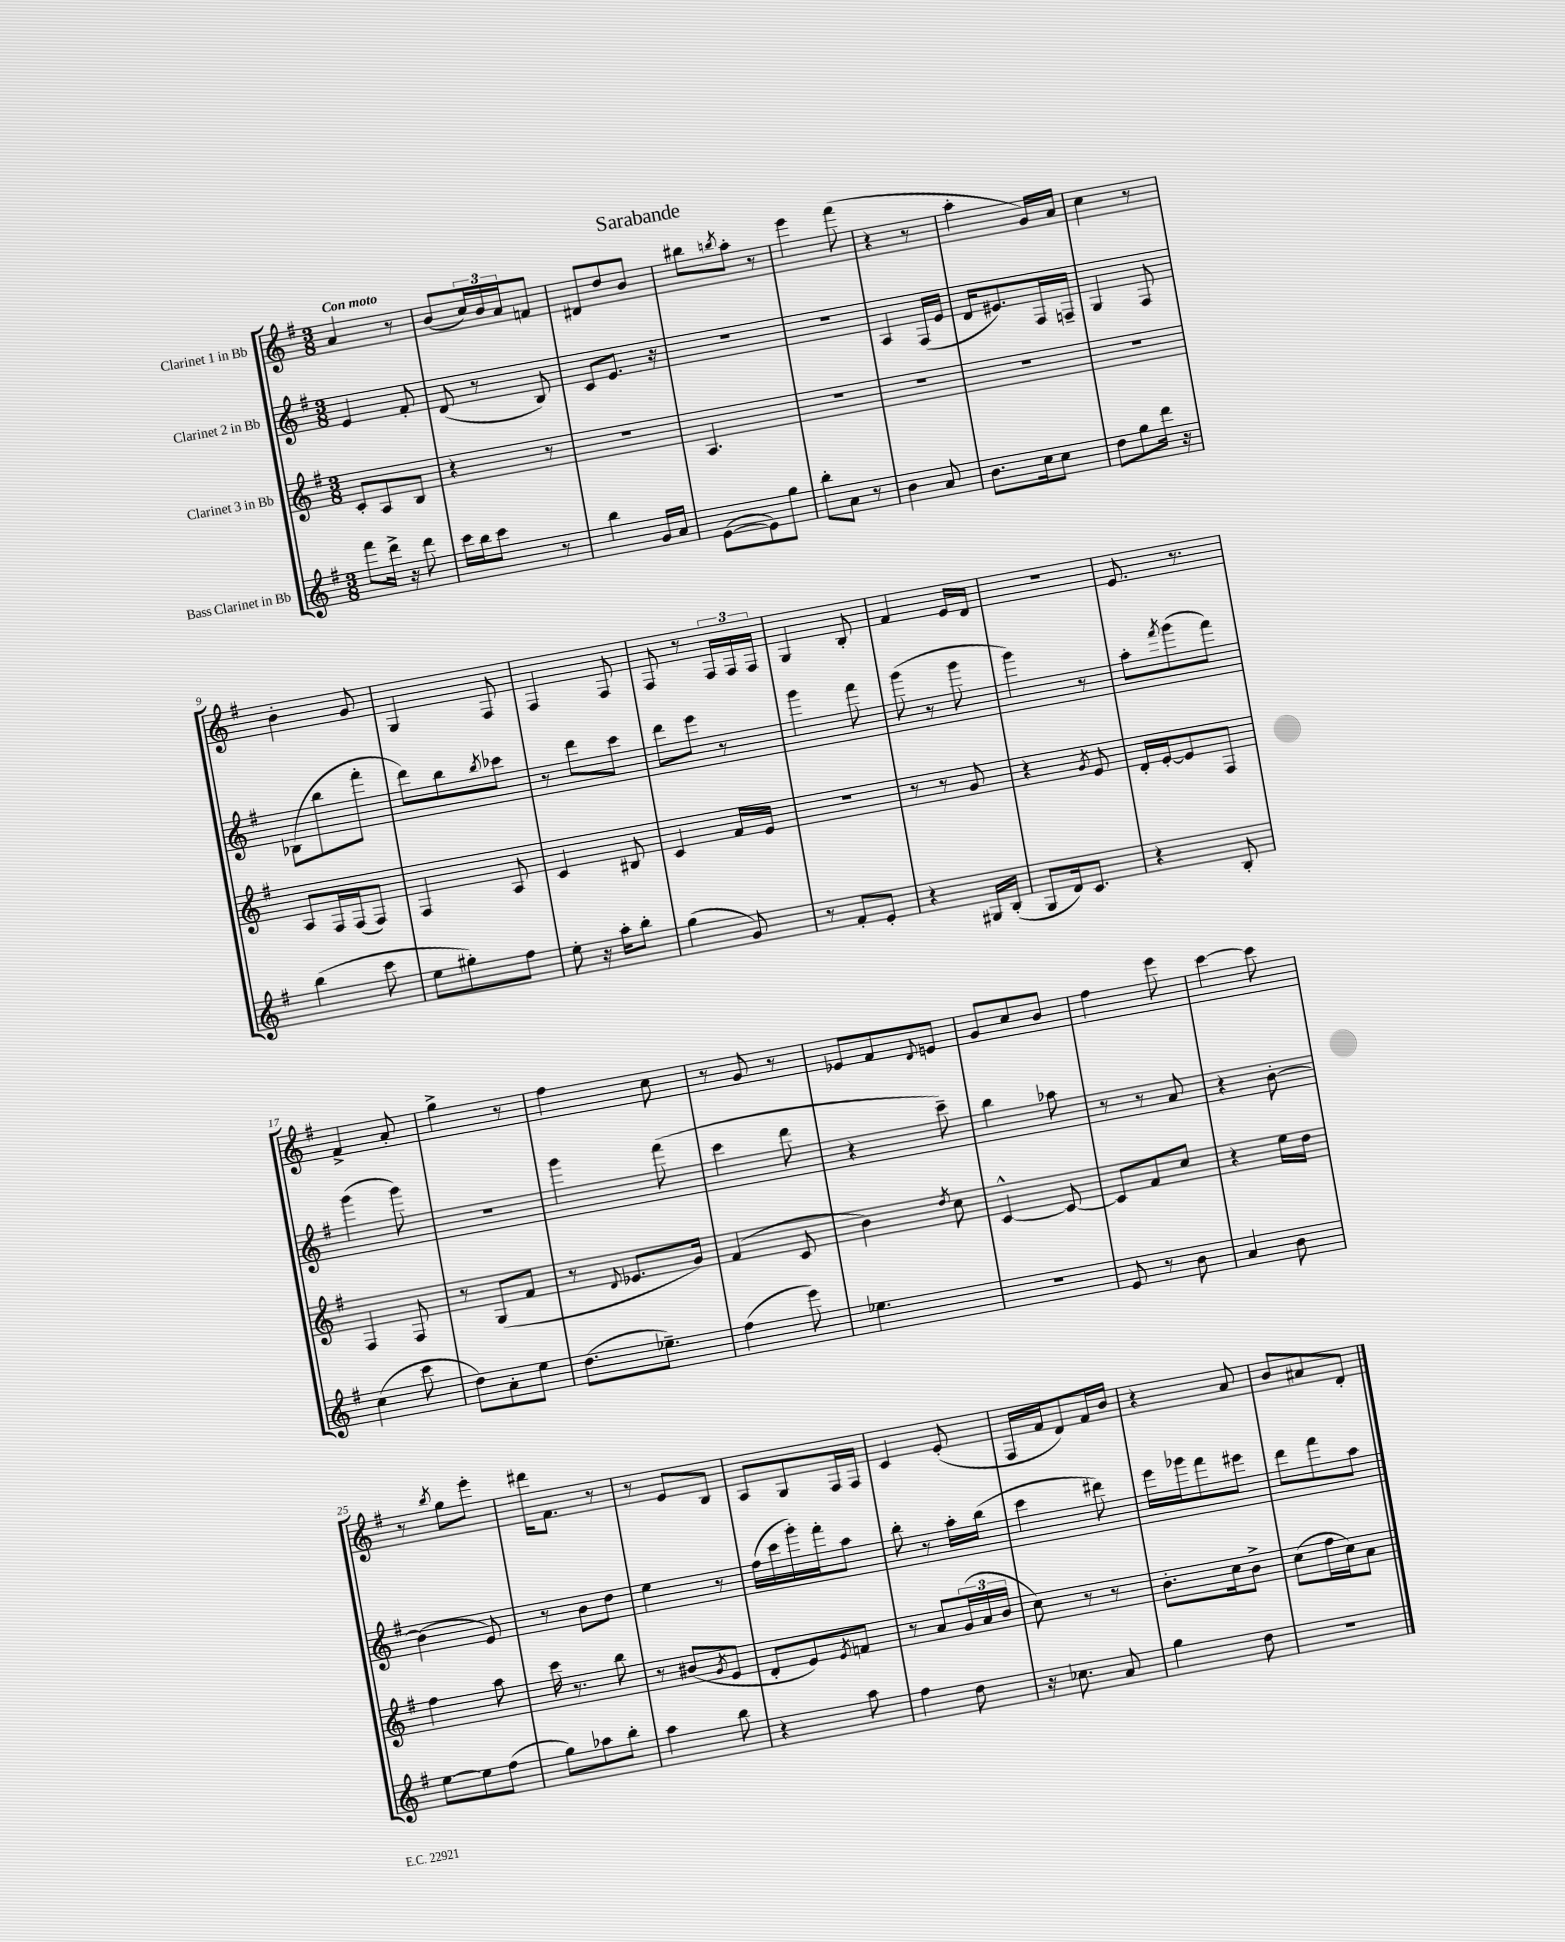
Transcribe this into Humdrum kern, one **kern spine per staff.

**kern	**kern	**kern	**kern
*part4	*part3	*part2	*part1
*staff4	*staff3	*staff2	*staff1
*I"Bass Clarinet in Bb	*I"Clarinet 3 in Bb	*I"Clarinet 2 in Bb	*I"Clarinet 1 in Bb
*clefG2	*clefG2	*clefG2	*clefG2
*k[f#]	*k[f#]	*k[f#]	*k[f#]
*M3/8	*M3/8	*M3/8	*M3/8
=1	=1	=1	=1
!	!	!	!LO:TX:a:B:t=Con moto
8fff#\L	8c'/L	4e/	4a/
16ddd^\Jk	8A/	.	.
16r	.	.	.
8ddd\	8B/J	8f#'/	8r
=2	=2	=2	=2
16ccc\LL	4r	(8d/	(8b/L
16bb\J	.	.	.
8ccc\J	.	8r	24cc/L)
.	.	.	24b/
.	.	.	24a/J
8r	8r	8B/)	8fn/J
=3	=3	=3	=3
4bb\	4.r	8c/L	8d#X/L
.	.	8.e/J	8dd/
16g/LL	.	.	8b/J
16a/JJ	.	16r	.
=4	=4	=4	=4
([8e\L	4.A/	4.r	8bb#X\L
.	.	.	8qbbn/
8e\])	.	.	8aa'\J
8gg\J	.	.	8r
=5	=5	=5	=5
8bb'\L	4.r	4.r	4eee\
8a\J	.	.	.
8r	.	.	(8fff#\
=6	=6	=6	=6
4b\	4.r	4A/	4r
8a/	.	(16F#/LL	8r
.	.	16e/JJ	.
=7	=7	=7	=7
8.b\L	4.r	16d/KL	4aa'\
.	.	8.e#X/)	.
16cc\k	.	.	.
8cc\J	.	16F#/L	16g/LL)
.	.	16Fn~/JJ	16a/JJ
=8	=8	=8	=8
8dd\L	4.r	4G/	4cc\
8gg\	.	.	.
16ddd\Jk	.	8F#/	8r
16r	.	.	.
!!LO:LB:g=z
=9	=9	=9	=9
(4bb\	8A/L	(8B-X\L	4b'\
.	16F#/L	8bb\	.
.	(16F#/J	.	.
8ccc\	8F#/J)	8fff#'\J	8g/
=10	=10	=10	=10
8ee\L	4F#/	8ddd\L)	4G/
8gg#X'\)	.	8bb\	.
.	.	8qbb/	.
8ff#\J	8A/	8ccc-X\J	8F#/
=11	=11	=11	=11
8ee'\	4c/	8r	4F#/
16r	.	8ddd\L	.
16aa'\KL	.	.	.
8bb'\J	8B#X/	8ccc\J	8F#/
=12	=12	=12	=12
(4gg\	4c/	8ddd\L	8F#/
.	.	8eee\J	8r
8g/)	16f#/LL	8r	24F#/LL
.	.	.	24F#/
.	16e/JJ	.	.
.	.	.	24F#/JJ
=13	=13	=13	=13
8r	4.r	4ggg\	4G/
8f#'/L	.	.	.
8e'/J	.	8fff#\	8B'/
=14	=14	=14	=14
4r	8r	(8ggg\	4f#/
.	8r	8r	.
16G#X/LL	8g/	8ggg\	16e/LL
(16B'/JJ	.	.	16d/JJ
=15	=15	=15	=15
8G/L	4r	4ggg\)	4.r
16d/k)	.	.	.
8.c/J	.	.	.
.	8qg/	.	.
.	8e/	8r	.
=16	=16	=16	=16
4r	16d'/LL	8aa'\L	8.e/
.	[16e'/J	.	.
.	.	8qfff#/	.
.	8e/]	(8ggg\	.
.	.	.	8.r
8B'/	8F#/J	8fff#\J)	.
!!LO:LB:g=z
=17	=17	=17	=17
(4cc\	4F#/	(4ggg\	4f#^/
8ccc\	8F#/	8ggg\)	8a'/
=18	=18	=18	=18
8dd\L)	8r	4.r	4gg^\
8a'\	(8G/L	.	.
8ee\J	8f#/J	.	8r
=19	=19	=19	=19
(8.dd\L	8r	4ggg\	4ff#\
.	8qqd/	.	.
.	8.e-X/L	.	.
8.ee-X~\J)	.	.	.
.	.	(8fff#\	8cc\
.	16g/Jk)	.	.
=20	=20	=20	=20
(4ff#\	(4f#/	4ccc\	8r
.	.	.	8g/
8eee\)	8c/	8ddd\	8r
=21	=21	=21	=21
4.ee-X\	4b\)	4r	8e-X/L
.	.	.	8f#/
.	8qdd/	.	8qqd/
.	8cc\	8ccc~\)	8en/J
=22	=22	=22	=22
4.r	[4c^^/	4bb\	8g/L
.	.	.	8cc/
.	8c/_	8aa-X\	8b/J
=23	=23	=23	=23
8e/	8c/L]	8r	4ff#\
8r	8f#/	8r	.
8b\	8cc/J	8a/	8eee\
=24	=24	=24	=24
4a/	4r	4r	[4ccc\
8b\	16ee\LL	[8b'\	8ccc\]
.	16dd\JJ	.	.
!!LO:LB:g=z
=25	=25	=25	=25
[8ee\L	4ff#\	(4b\]	8r
.	.	.	8qbb/
8ee\]	.	.	8gg\L
(8ff#\J	8aa\	8e/)	8eee'\J
=26	=26	=26	=26
8gg\L)	16ccc\	8r	16ddd#X\KL
.	8.r	.	8.f#\J
8aa-X\	.	8b\L	.
8bb'\J	8bb\	8dd\J	8r
=27	=27	=27	=27
4aa\	8r	4ee\	8r
.	(8b#X/L	.	8e/L
.	8qg/	.	.
8bb\	8e/J	8r	8B/J
=28	=28	=28	=28
4r	8d'/L	(16ff#\LL	8A/L
.	.	16ccc\	.
.	8e/)	16ggg'\)	8G/
.	.	16fff#'\J	.
.	8qe/	.	.
8aa\	8fn/J	8aa\J	16F#/L
.	.	.	16F#/JJ
=29	=29	=29	=29
4ff#\	8r	8bb'\	4c/
.	8a/L	8r	.
8dd\	(24g/L	16aa'\LL	(8e'/
.	24a/	.	.
.	.	(16bb\JJ	.
.	24b/JJ	.	.
=30	=30	=30	=30
16r	8cc\)	4ccc\	16F#/LL
8.cc-X\	.	.	16f#/J
.	8r	.	8d/)
8a/	8r	8ddd#X\)	16f#/L
.	.	.	16b/JJ
=31	=31	=31	=31
4gg\	8.b'\L	16eee\LL	4r
.	.	16ggg-X\J	.
.	.	8fff#\	.
.	16cc\k	.	.
8dd\	8b^\J	8eee#X\J	8a/
=32	=32	=32	=32
4.r	(8cc\L	8ddd\L	8b/L
.	16ff#\L	8fff#\	8a#X/
.	16cc\J)	.	.
.	8a\J	8aa\J	8d'/J
==	==	==	==
*-	*-	*-	*-
